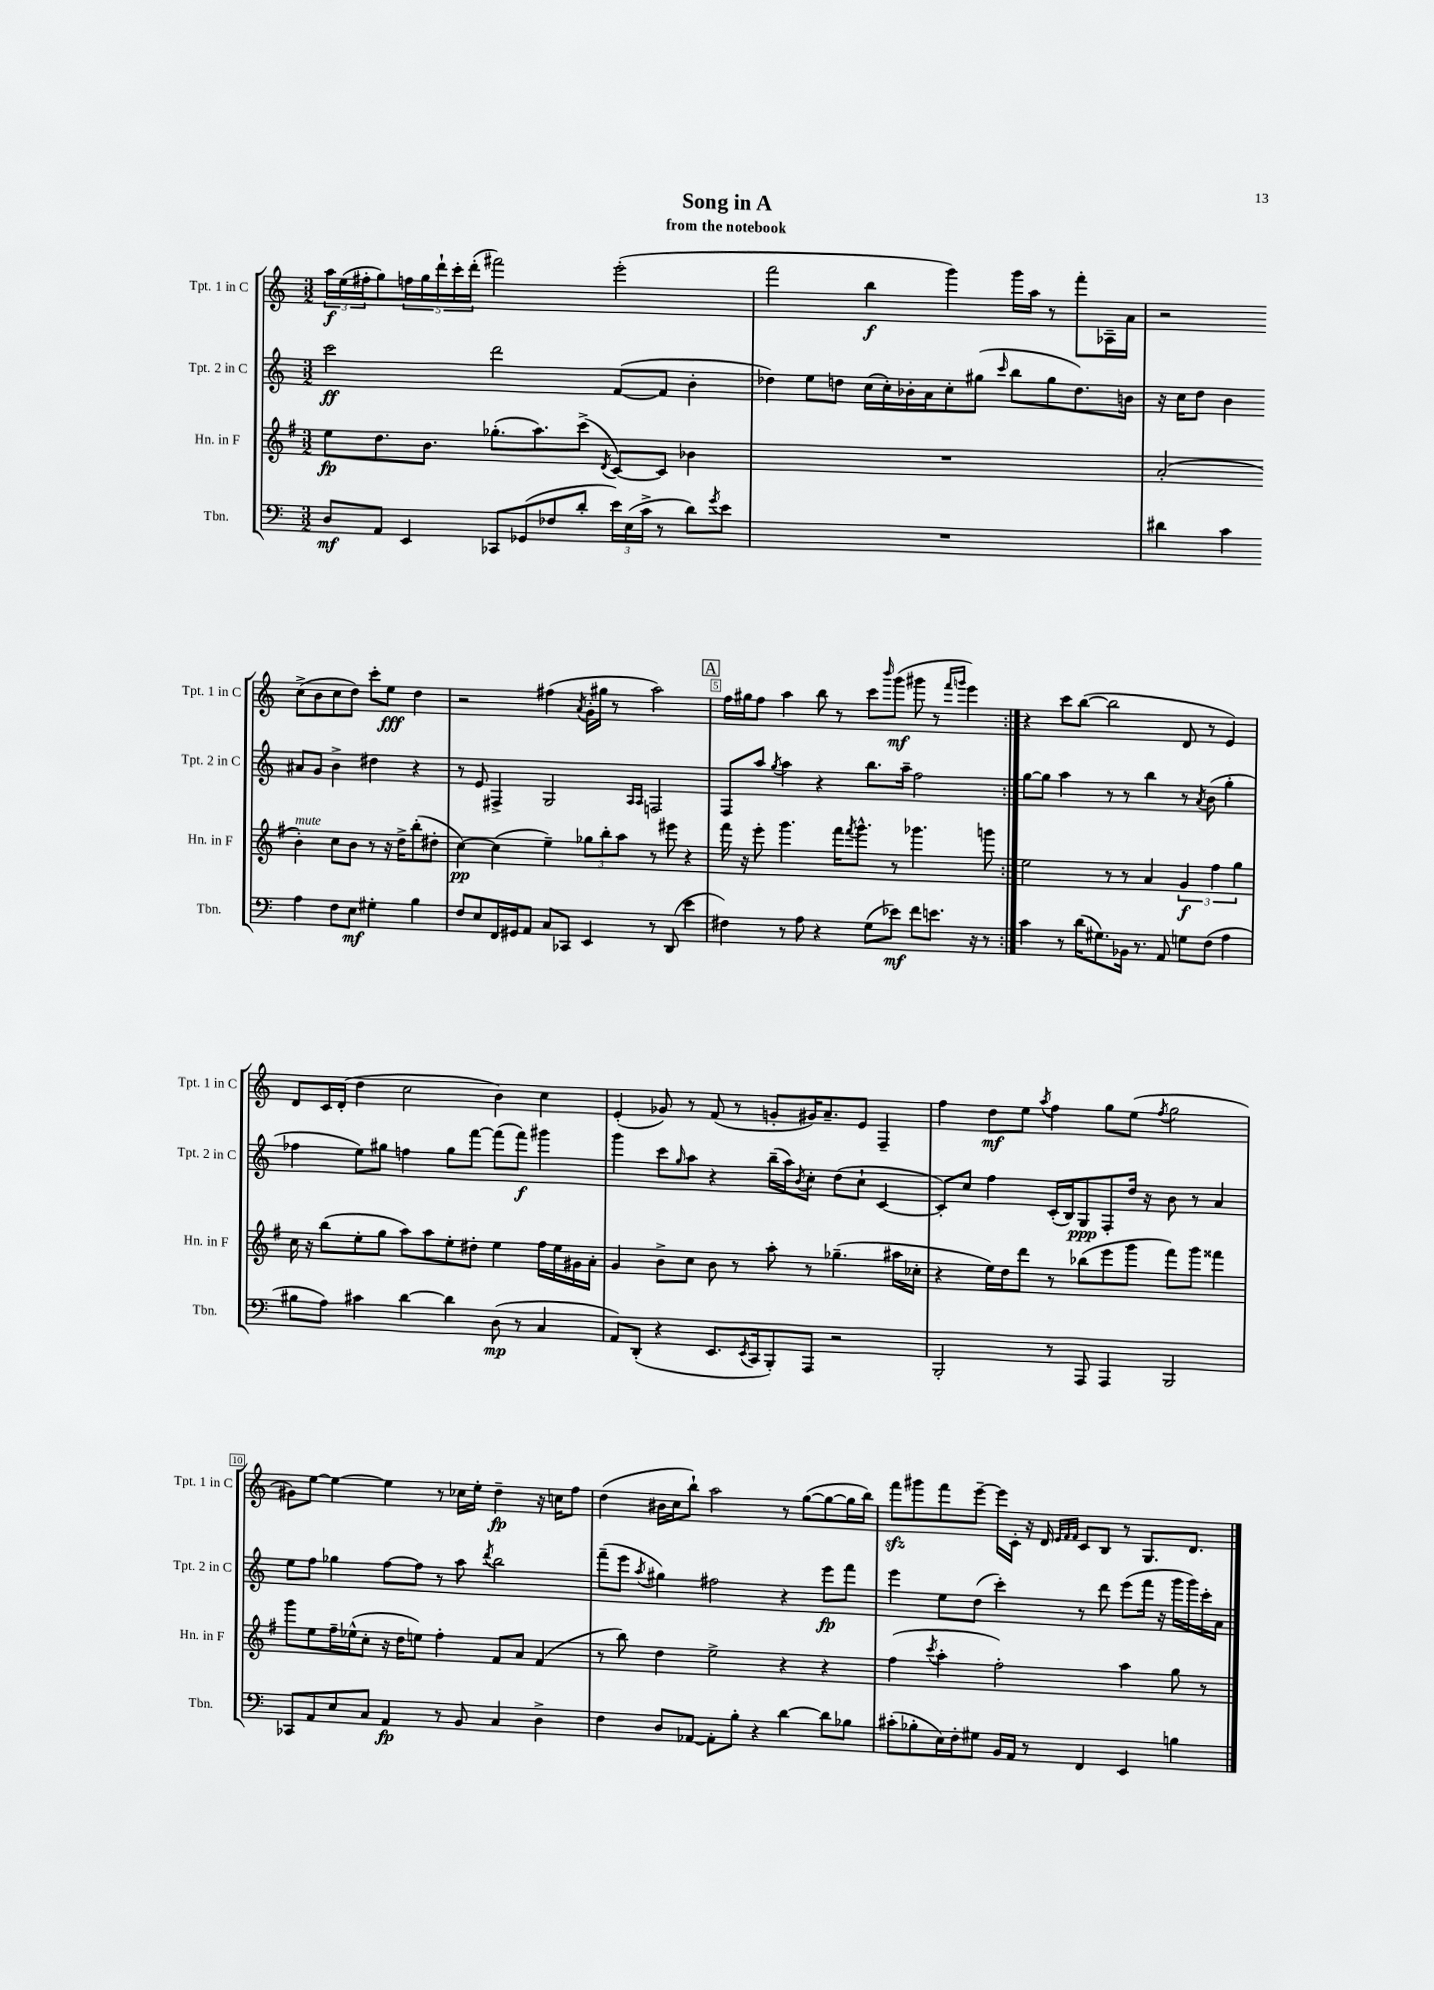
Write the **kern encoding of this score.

**kern	**dynam	**kern	**dynam	**kern	**dynam	**kern	**dynam
*part4	*part4	*part3	*part3	*part2	*part2	*part1	*part1
*staff4	*staff4	*staff3	*staff3	*staff2	*staff2	*staff1	*staff1
*I"Tbn.	*	*I"Hn. in F	*	*I"Tpt. 2 in C	*	*I"Tpt. 1 in C	*
*I'Tbn.	*	*I'Hn. in F	*	*I'Tpt. 2 in C	*	*I'Tpt. 1 in C	*
*clefF4	*	*clefG2	*	*clefG2	*	*clefG2	*
*k[]	*	*k[f#]	*	*k[]	*	*k[]	*
*M3/2	*	*M3/2	*	*M3/2	*	*M3/2	*
=1	=1	=1	=1	=1	=1	=1	=1
8D/L	mf	8ee\L	fp	2ccc\	ff	24aa\LL	f
.	.	.	.	.	.	(24ee\	.
.	.	.	.	.	.	24ff#X'\J	.
8AA/J	.	8.dd\	.	.	.	8gg\)	.
4EE/	.	.	.	.	.	20ffn\L	.
.	.	.	.	.	.	20gg\	.
.	.	8.b\J	.	.	.	.	.
.	.	.	.	.	.	20ddd`\	.
.	.	.	.	.	.	20ccc'\	.
.	.	.	.	.	.	(20ddd'\JJ	.
8CC-X/L	.	(8.gg-X'\L	.	2ddd\	.	2fff#X\)	.
(8GG-X/	.	.	.	.	.	.	.
.	.	8.aa\)	.	.	.	.	.
8F-X/	.	.	.	.	.	.	.
8d'/J	.	(8ccc^\J	.	.	.	.	.
.	.	8qd/	.	.	.	.	.
24e\LL)	.	[8c/L)	.	([8f/L	.	(2eee'\	.
(24E\	.	.	.	.	.	.	.
24c^\JJ	.	.	.	.	.	.	.
8r	.	8c/J]	.	8f/J]	.	.	.
8d\L)	.	4b-X\	.	4b'\	.	.	.
8qg/	.	.	.	.	.	.	.
8e\J	.	.	.	.	.	.	.
=2	=2	=2	=2	=2	=2	=2	=2
1.r	.	1.r	.	4dd-X\)	.	2fff\	.
.	.	.	.	8ee\L	.	.	.
.	.	.	.	8ddn\J	.	.	.
.	.	.	.	(16cc\LL	.	4bb\	f
.	.	.	.	16cc'\)	.	.	.
.	.	.	.	16b-X'\	.	.	.
.	.	.	.	16a\J	.	.	.
.	.	.	.	8cc'\	.	4ggg\)	.
.	.	.	.	(8gg#X\J	.	.	.
.	.	.	.	16qqccc/	.	.	.
.	.	.	.	8bb\L	.	16ggg\LL	.
.	.	.	.	.	.	16aa\JJ	.
.	.	.	.	8gg#\	.	8r	.
.	.	.	.	8.dd\)	.	8fff'\L	.
.	.	.	.	.	.	16A-X~\L	.
.	.	.	.	16bn\Jk	.	16a\JJ	.
=3	=3	=3	=3	=3	=3	=3	=3
4d#X\	.	(2a'/	.	16r	.	2r	.
.	.	.	.	16cc\KL	.	.	.
.	.	.	.	8dd\J	.	.	.
4c\	.	.	.	4b\	.	.	.
!	!	!LO:TX:a:i:t=mute	!	!	!	!	!
4A\	.	4b'\)	.	8a#X/L	.	(8cc^\L	.
.	.	.	.	8g/J	.	8b\	.
8F\L	.	8cc\L	.	4b^\	.	8cc\	.
8E\J	mf	8b\J	.	.	.	8dd\J)	.
4G#X'\	.	8r	.	4dd#X\	.	8ccc'\L	.
.	.	16r	.	.	.	8ee\J	fff
.	.	16dd^\KL	.	.	.	.	.
4B\	.	(8bb'\	.	4r	.	4dd\	.
.	.	8dd#X'\J	.	.	.	.	.
!!LO:LB:g=z
=4	=4	=4	=4	=4	=4	=4	=4
8F/L	.	[4cc\)	pp	8r	.	2r	.
8E/	.	.	.	8e/	.	.	.
16FF/L	.	(4cc\]	.	4F#X^/	.	.	.
16GG#X/J	.	.	.	.	.	.	.
8AA/J	.	.	.	.	.	.	.
8C/L	.	4ee~\)	.	2G/	.	(4ff#X\	.
8CC-X/J	.	.	.	.	.	.	.
.	.	.	.	.	.	8qa/	.
4EE/	.	12gg-X\L	.	.	.	16g'\LL	.
.	.	.	.	.	.	16gg#X\JJ	.
.	.	12bb'\	.	.	.	.	.
.	.	.	.	.	.	8r	.
.	.	12aa\J	.	.	.	.	.
.	.	.	.	16qqA/LL	.	.	.
.	.	.	.	16qqA/JJ	.	.	.
8r	.	8r	.	2Fn/	.	2aa\)	.
(8DD/	.	8eee#X\	.	.	.	.	.
4e\	.	4r	.	.	.	.	.
!!LO:REH:place=s1:t=A
=5	=5	=5	=5	=5	=5	=5	=5
4F#X\)	.	16fff#\	.	8F/L	.	16ff\LL	.
.	.	16r	.	.	.	16gg#X\J	.
.	.	8eee'\	.	8aa/J	.	8ff\J	.
.	.	.	.	8qgg/	.	.	.
8r	.	4.ggg\	.	4aa\	.	4aa\	.
8A\	.	.	.	.	.	.	.
4r	.	.	.	4r	.	8bb\	.
.	.	16fff#\KL	.	.	.	8r	.
.	.	8qfff#/	.	.	.	.	.
.	.	8.ggg^^\J	.	.	.	.	.
(8G\L	.	.	.	8.bb\L	.	8ccc\L	.
.	.	.	.	.	.	16qqbbb/	.
8e-X\J)	mf	8r	.	.	.	(8ggg\J	mf
.	.	.	.	16aa~\Jk	.	.	.
8f\L	.	4.ggg-X\	.	2ff\	.	8ggg#X\	.
8.en\J	.	.	.	.	.	8r	.
.	.	.	.	.	.	16qqfff/LL	.
.	.	.	.	.	.	16qqgggn/JJ	.
.	.	.	.	.	.	4eee\)	.
16r	.	.	.	.	.	.	.
8r	.	8gggn\	.	.	.	.	.
=6:|!	=6:|!	=6:|!	=6:|!	=6:|!	=6:|!	=6:|!	=6:|!
4c\	.	2ee\	.	[8gg\L	.	4r	.
.	.	.	.	8gg\J]	.	.	.
8r	.	.	.	4aa\	.	8ccc\L	.
(16d\KL	.	.	.	.	.	([8bb\J	.
8.G#X\)	.	.	.	.	.	.	.
.	.	8r	.	8r	.	2bb\]	.
16BB-X\Jk	.	8r	.	8r	.	.	.
8.r	.	.	.	.	.	.	.
.	.	4a/	.	4bb\	.	.	.
8AA/	.	.	.	.	.	.	.
8Gn\L	.	6g/	f	8r	.	8d/	.
.	.	.	.	8qa/	.	.	.
(8F\J	.	.	.	(8b\	.	8r	.
.	.	6ff#\	.	.	.	.	.
4A\	.	.	.	4gg'\	.	4e/)	.
.	.	6gg\	.	.	.	.	.
!!LO:LB:g=z
=7	=7	=7	=7	=7	=7	=7	=7
8B#X\L	.	16cc\	.	4ff-X\	.	8d/L	.
.	.	16r	.	.	.	.	.
8A\J)	.	(8bb\L	.	.	.	16c/L	.
.	.	.	.	.	.	(16d'/JJ	.
4c#X\	.	8ee'\	.	8ee\L)	.	4dd\	.
.	.	8gg\J	.	8gg#X\J	.	.	.
[4d\	.	8aa\L)	.	4ffn\	.	2cc\	.
.	.	8aa\	.	.	.	.	.
4d\]	.	8ee'\	.	8gg#\L	.	.	.
.	.	8dd#X'\J	.	[8fff\J	.	.	.
(8D\	mp	4ee\	.	(8fff\L]	.	4b\)	.
8r	.	.	.	8fff\J)	f	.	.
4C/	.	16ff#\LL	.	4ggg#X\	.	4cc\	.
.	.	16ee\	.	.	.	.	.
.	.	16g#X\	.	.	.	.	.
.	.	16a'\JJ	.	.	.	.	.
=8	=8	=8	=8	=8	=8	=8	=8
8AA/L)	.	4g/	.	4ggg\	.	(4e'/	.
(8DD'/J	.	.	.	.	.	.	.
4r	.	8b^\L	.	8ccc\L	.	8g-X/)	.
.	.	.	.	16qqgg/	.	.	.
.	.	8cc\J	.	8aa\J	.	8r	.
8.EE/L	.	8b\	.	4r	.	(8f/	.
.	.	8r	.	.	.	8r	.
8qEE/	.	.	.	.	.	.	.
16CC/k	.	.	.	.	.	.	.
8BBB'/)	.	8aa'\	.	(16bb~\LL	.	8gn'/L	.
.	.	.	.	16aa\J)	.	.	.
.	.	.	.	8qb/	.	.	.
8AAA/J	.	8r	.	8cc'\J	.	16g#X/K)	.
.	.	.	.	.	.	8.a~/	.
2r	.	(4.gg-X~\	.	(8dd\L	.	.	.
.	.	.	.	8cc`\J	.	8e/J	.
.	.	.	.	[4c/	.	4F~/	.
.	.	16aa#X\LL	.	.	.	.	.
.	.	16cc-X'\JJ	.	.	.	.	.
=9	=9	=9	=9	=9	=9	=9	=9
2BBB'/	.	4r	.	8c'/L])	.	4ff\	.
.	.	.	.	8cc/J	.	.	.
.	.	16ee\LL)	.	4ff\	.	8dd\L	mf
.	.	16dd\J	.	.	.	.	.
.	.	8ddd\J	.	.	.	8ee\J	.
.	.	.	.	.	.	8qaa/	.
8r	.	8r	.	(16c'/LL	.	4ff\	.
.	.	.	.	16B/J)	.	.	.
8AAA/	.	(8bb-X\L	.	8G/	ppp	.	.
4AAA/	.	8eee\	.	8F'/	.	8gg\L	.
.	.	8ggg\J	.	16dd/Jk	.	(8ee\J	.
.	.	.	.	16r	.	.	.
.	.	.	.	.	.	8qff/	.
2BBB/	.	8fff#\L)	.	8b\	.	2gg\	.
.	.	8ggg\J	.	8r	.	.	.
.	.	4fff##X\	.	4a/	.	.	.
!!LO:LB:g=z
=10	=10	=10	=10	=10	=10	=10	=10
8CC-X/L	.	8ggg\L	.	8ee\L	.	8g#X\L)	.
8AA/	.	8ee\	.	8ff\J	.	[8ee\J	.
8E/	.	16ff#~\L	.	4gg-X\	.	4ee\_	.
.	.	(16ee-X^^\J	.	.	.	.	.
8C/J	.	8cc'\J	.	.	.	.	.
4AA/	fp	16r	.	[8ff\L	.	4ee\]	.
.	.	16dd\KL	.	.	.	.	.
.	.	8een\J)	.	8ff\J]	.	.	.
8r	.	4ff#'\	.	8r	.	8r	.
8BB/	.	.	.	8aa\	.	16cc-X\LL	.
.	.	.	.	.	.	16ee'\JJ	.
.	.	.	.	8qddd/	.	.	.
4C/	.	8f#/L	.	2bb\	.	4dd~\	fp
.	.	8a/J	.	.	.	.	.
4D^\	.	(4f#/	.	.	.	16r	.
.	.	.	.	.	.	16ccn\KL	.
.	.	.	.	.	.	8ff\J	.
=11	=11	=11	=11	=11	=11	=11	=11
4F\	.	8r	.	(8fff~\L	.	(4dd\	.
.	.	8bb\)	.	8eee\J	.	.	.
.	.	.	.	8qaa/	.	.	.
8D/L	.	4dd\	.	4gg#X\)	.	16b#X\LL	.
.	.	.	.	.	.	16cc\J	.
[8AA-X/J	.	.	.	.	.	8bb`\J)	.
8AA-'\L]	.	2ee^\	.	2ff#X\	.	2aa\	.
8B'\J	.	.	.	.	.	.	.
4r	.	.	.	.	.	.	.
[4d\	.	4r	.	4r	.	8r	.
.	.	.	.	.	.	([8gg\L	.
8d\L]	.	4r	.	8eee\L	fp	8gg\_	.
8B-X\J	.	.	.	8fff\J	.	16gg\L]	.
.	.	.	.	.	.	16bb\JJ)	.
=12	=12	=12	=12	=12	=12	=12	=12
(8c#X'\L	.	(4ff#\	.	4eee\	.	8fffzz\L	.
8B-X'\	.	.	.	.	.	8ggg#X\	.
.	.	8qccc/	.	.	.	.	.
16E\L)	.	4aa'\	.	8ee\L	.	8fff\	.
16F'\J	.	.	.	.	.	.	.
8G#X\J	.	.	.	(8dd\J	.	[8eee~\J	.
16BB/LL	.	2ff#'\)	.	4ccc'\)	.	16eee\LL]	.
16AA/JJ	.	.	.	.	.	16c'\JJ	.
8r	.	.	.	.	.	16r	.
.	.	.	.	.	.	16d/	.
.	.	.	.	.	.	32qqe/LLL	.
.	.	.	.	.	.	32qqf/	.
.	.	.	.	.	.	32qqf/JJJ	.
4FF/	.	.	.	8r	.	8c/L	.
.	.	.	.	8ddd\	.	8B/J	.
4EE/	.	4aa\	.	(8eee\L	.	8r	.
.	.	.	.	16fff\Jk	.	8.G/L	.
.	.	.	.	16r	.	.	.
4Bn\	.	8gg\	.	16ggg\LL	.	.	.
.	.	.	.	16ggg\)	.	8.d/J	.
.	.	8r	.	16ccc'\	.	.	.
.	.	.	.	16a\JJ	.	.	.
==	==	==	==	==	==	==	==
*-	*-	*-	*-	*-	*-	*-	*-
